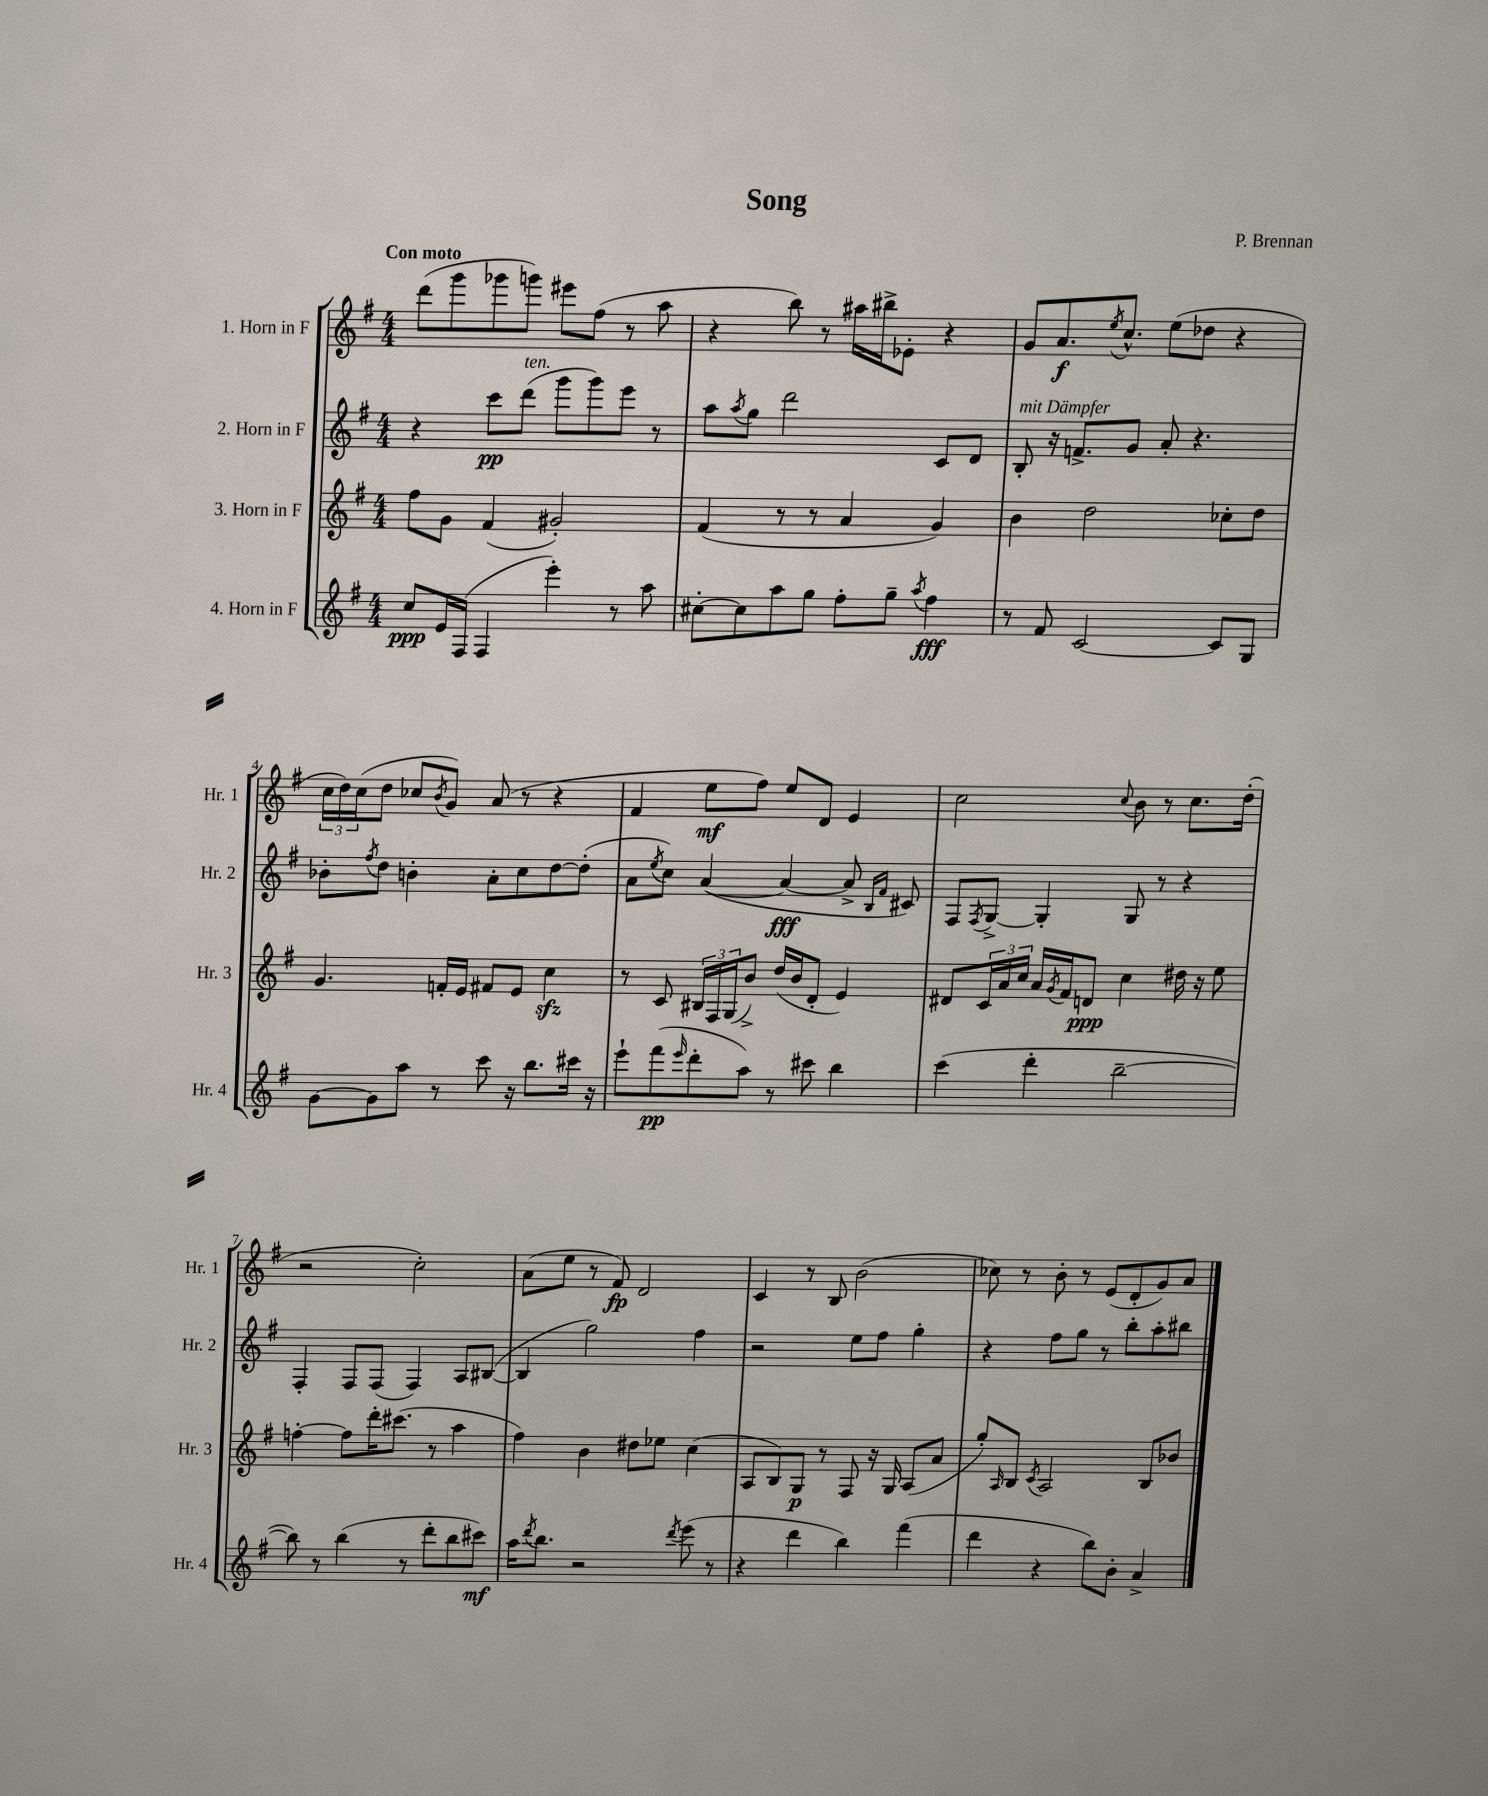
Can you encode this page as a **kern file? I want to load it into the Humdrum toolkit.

**kern	**dynam	**kern	**dynam	**kern	**dynam	**kern	**dynam
*part4	*part4	*part3	*part3	*part2	*part2	*part1	*part1
*staff4	*staff4	*staff3	*staff3	*staff2	*staff2	*staff1	*staff1
*I"4. Horn in F	*	*I"3. Horn in F	*	*I"2. Horn in F	*	*I"1. Horn in F	*
*I'Hr. 4	*	*I'Hr. 3	*	*I'Hr. 2	*	*I'Hr. 1	*
*clefG2	*	*clefG2	*	*clefG2	*	*clefG2	*
*k[f#]	*	*k[f#]	*	*k[f#]	*	*k[f#]	*
*M4/4	*	*M4/4	*	*M4/4	*	*M4/4	*
=1	=1	=1	=1	=1	=1	=1	=1
!	!	!	!	!	!	!LO:TX:a:B:t=Con moto	!
8cc/L	ppp	8ff#\L	.	4r	.	(8ddd\L	.
16e/L	.	8g\J	.	.	.	8ggg\	.
(16F#/JJ	.	.	.	.	.	.	.
4F#/	.	(4f#/	.	8ccc\L	pp	8ggg-X\	.
!	!	!	!	!LO:TX:a:i:t=ten.	!	!	!
.	.	.	.	(8ddd\J	.	8gggn\J)	.
4eee'\)	.	2g#X'/)	.	8ggg\L	.	8eee#X\L	.
.	.	.	.	8ggg\)	.	(8ff#\J	.
8r	.	.	.	8eee\J	.	8r	.
8aa\	.	.	.	8r	.	8aa\	.
=2	=2	=2	=2	=2	=2	=2	=2
[8cc#X'\L	.	(4f#/	.	8aa\L	.	4r	.
.	.	.	.	8qaa/	.	.	.
8cc#\]	.	.	.	8gg\J	.	.	.
8aa\	.	8r	.	2ddd\	.	8bb\)	.
8gg\J	.	8r	.	.	.	8r	.
8ff#'\L	.	4a/	.	.	.	16aa#X\LL	.
.	.	.	.	.	.	16bb#X^\J	.
8gg~\J	.	.	.	.	.	8e-X'\J	.
8qaa/	.	.	.	.	.	.	.
4ff#\	fff	4g/)	.	8c/L	.	4r	.
.	.	.	.	8d/J	.	.	.
=3	=3	=3	=3	=3	=3	=3	=3
!	!	!	!	!LO:TX:a:i:t=mit Dämpfer	!	!	!
8r	.	4b\	.	8B'/	.	8g/L	.
8f#/	.	.	.	16r	.	8.a/	f
.	.	.	.	8.fn^/L	.	.	.
[2c/	.	2dd\	.	.	.	.	.
.	.	.	.	.	.	8qee/	.
.	.	.	.	.	.	8.cc^^/J	.
.	.	.	.	8g/J	.	.	.
.	.	.	.	8a'/	.	(8ee\L	.
.	.	.	.	4.r	.	8dd-X\J	.
8c/L]	.	8cc-X'\L	.	.	.	4r	.
8G/J	.	8dd\J	.	.	.	.	.
!!LO:LB:g=z
=4	=4	=4	=4	=4	=4	=4	=4
[8g\L	.	4.g/	.	8b-X'\L	.	24cc\LL	.
.	.	.	.	.	.	24dd\)	.
.	.	.	.	.	.	(24cc\J	.
.	.	.	.	8qff#/	.	.	.
8g\]	.	.	.	8dd\J	.	8dd\J	.
8aa\J	.	.	.	4bn'\	.	8cc-X/L	.
.	.	.	.	.	.	8qb/	.
8r	.	16fn'/LL	.	.	.	8g/J)	.
.	.	16e/JJ	.	.	.	.	.
8ccc\	.	8f#X/L	.	8a'\L	.	(8a/	.
16r	.	8e/J	.	8cc\	.	8r	.
8.bb\L	.	.	.	.	.	.	.
.	.	4cczz\	.	[8dd\	.	4r	.
16ccc#X\Jk	.	.	.	(8dd'\J]	.	.	.
16r	.	.	.	.	.	.	.
=5	=5	=5	=5	=5	=5	=5	=5
8eee`\L	.	8r	.	8a\L	.	4f#/	.
.	.	.	.	8qee/	.	.	.
(8fff#\	pp	8c/	.	8cc\J)	.	.	.
16qqeee/	.	.	.	.	.	.	.
8ddd'\	.	24B#X/LL	.	([4a/	.	8ee\L	mf
.	.	24F#/	.	.	.	.	.
.	.	(24G/J	.	.	.	.	.
8aa\J)	.	8b^/J)	.	.	.	8ff#\J)	.
8r	.	(16dd/LL	.	4a/_	fff	8ee/L	.
.	.	16b/J	.	.	.	.	.
8ccc#X\	.	8d'/J	.	.	.	8d/J	.
4bb\	.	4e/)	.	8a^/]	.	4e/	.
.	.	.	.	16qqB/LL	.	.	.
.	.	.	.	16qqf#/JJ	.	.	.
.	.	.	.	8c#X/)	.	.	.
=6	=6	=6	=6	=6	=6	=6	=6
(4ccc\	.	8d#X/L	.	8F#/L	.	2cc\	.
.	.	.	.	8qF#/	.	.	.
.	.	24c/L	.	[8G^/J	.	.	.
.	.	24a/	.	.	.	.	.
.	.	24cc/JJ	.	.	.	.	.
4ddd'\	.	16a/LL	.	4G'/]	.	.	.
.	.	8qg/	.	.	.	.	.
.	.	16f#/J	.	.	.	.	.
.	.	8dn/J	ppp	.	.	.	.
.	.	.	.	.	.	8qqcc/	.
[2bb~\	.	4cc\	.	8G/	.	8b\	.
.	.	.	.	8r	.	8r	.
.	.	16dd#X\	.	4r	.	8.cc\L	.
.	.	16r	.	.	.	.	.
.	.	8ee\	.	.	.	.	.
.	.	.	.	.	.	(16dd'\Jk	.
!!LO:LB:g=z
=7	=7	=7	=7	=7	=7	=7	=7
8bb\])	.	[4ffn'\	.	4F#'/	.	2r	.
8r	.	.	.	.	.	.	.
(4bb\	.	8ff\L]	.	8F#/L	.	.	.
.	.	16ddd'\K	.	(8F#/J	.	.	.
.	.	(8.ccc#X\J	.	.	.	.	.
8r	.	.	.	4F#/)	.	2cc'\)	.
8ddd'\L	.	8r	.	.	.	.	.
8bb\	.	4aa\	.	8A/L	.	.	.
8ccc#X\J)	mf	.	.	([8B#X/J	.	.	.
=8	=8	=8	=8	=8	=8	=8	=8
16aa\KL	.	4ff#\)	.	4B#/]	.	(8a\L	.
8qddd/	.	.	.	.	.	.	.
8.bb\J	.	.	.	.	.	.	.
.	.	.	.	.	.	8ee\J	.
2r	.	4b\	.	2gg\)	.	8r	.
.	.	.	.	.	.	8f#/)	fp
.	.	8dd#X\L	.	.	.	2d/	.
.	.	8ee-X\J	.	.	.	.	.
8qddd/	.	.	.	.	.	.	.
(8eee\	.	(4cc\	.	4ff#\	.	.	.
8r	.	.	.	.	.	.	.
=9	=9	=9	=9	=9	=9	=9	=9
4r	.	8A/L	.	2r	.	4c/	.
.	.	8B/)	.	.	.	.	.
4ddd\	.	8G/J	p	.	.	8r	.
.	.	8r	.	.	.	8B/	.
4bb\)	.	8F#/	.	8ee\L	.	(2b\	.
.	.	16r	.	8ff#\J	.	.	.
.	.	16G/	.	.	.	.	.
(4fff#\	.	(8A/L	.	4gg'\	.	.	.
.	.	8a/J	.	.	.	.	.
=10	=10	=10	=10	=10	=10	=10	=10
4ddd\	.	8gg'/L)	.	4r	.	8cc-X\)	.
.	.	16qqA/	.	.	.	.	.
.	.	8B/J	.	.	.	8r	.
.	.	8qc/	.	.	.	.	.
4r	.	2A/	.	8ff#\L	.	8b'\	.
.	.	.	.	8gg\J	.	8r	.
8bb\L)	.	.	.	8r	.	(8e/L	.
8b'\J	.	.	.	8bb'\L	.	8d'/	.
4a^/	.	8B/L	.	8aa'\	.	8g/)	.
.	.	8b-X/J	.	8bb#X\J	.	8a/J	.
==	==	==	==	==	==	==	==
*-	*-	*-	*-	*-	*-	*-	*-
